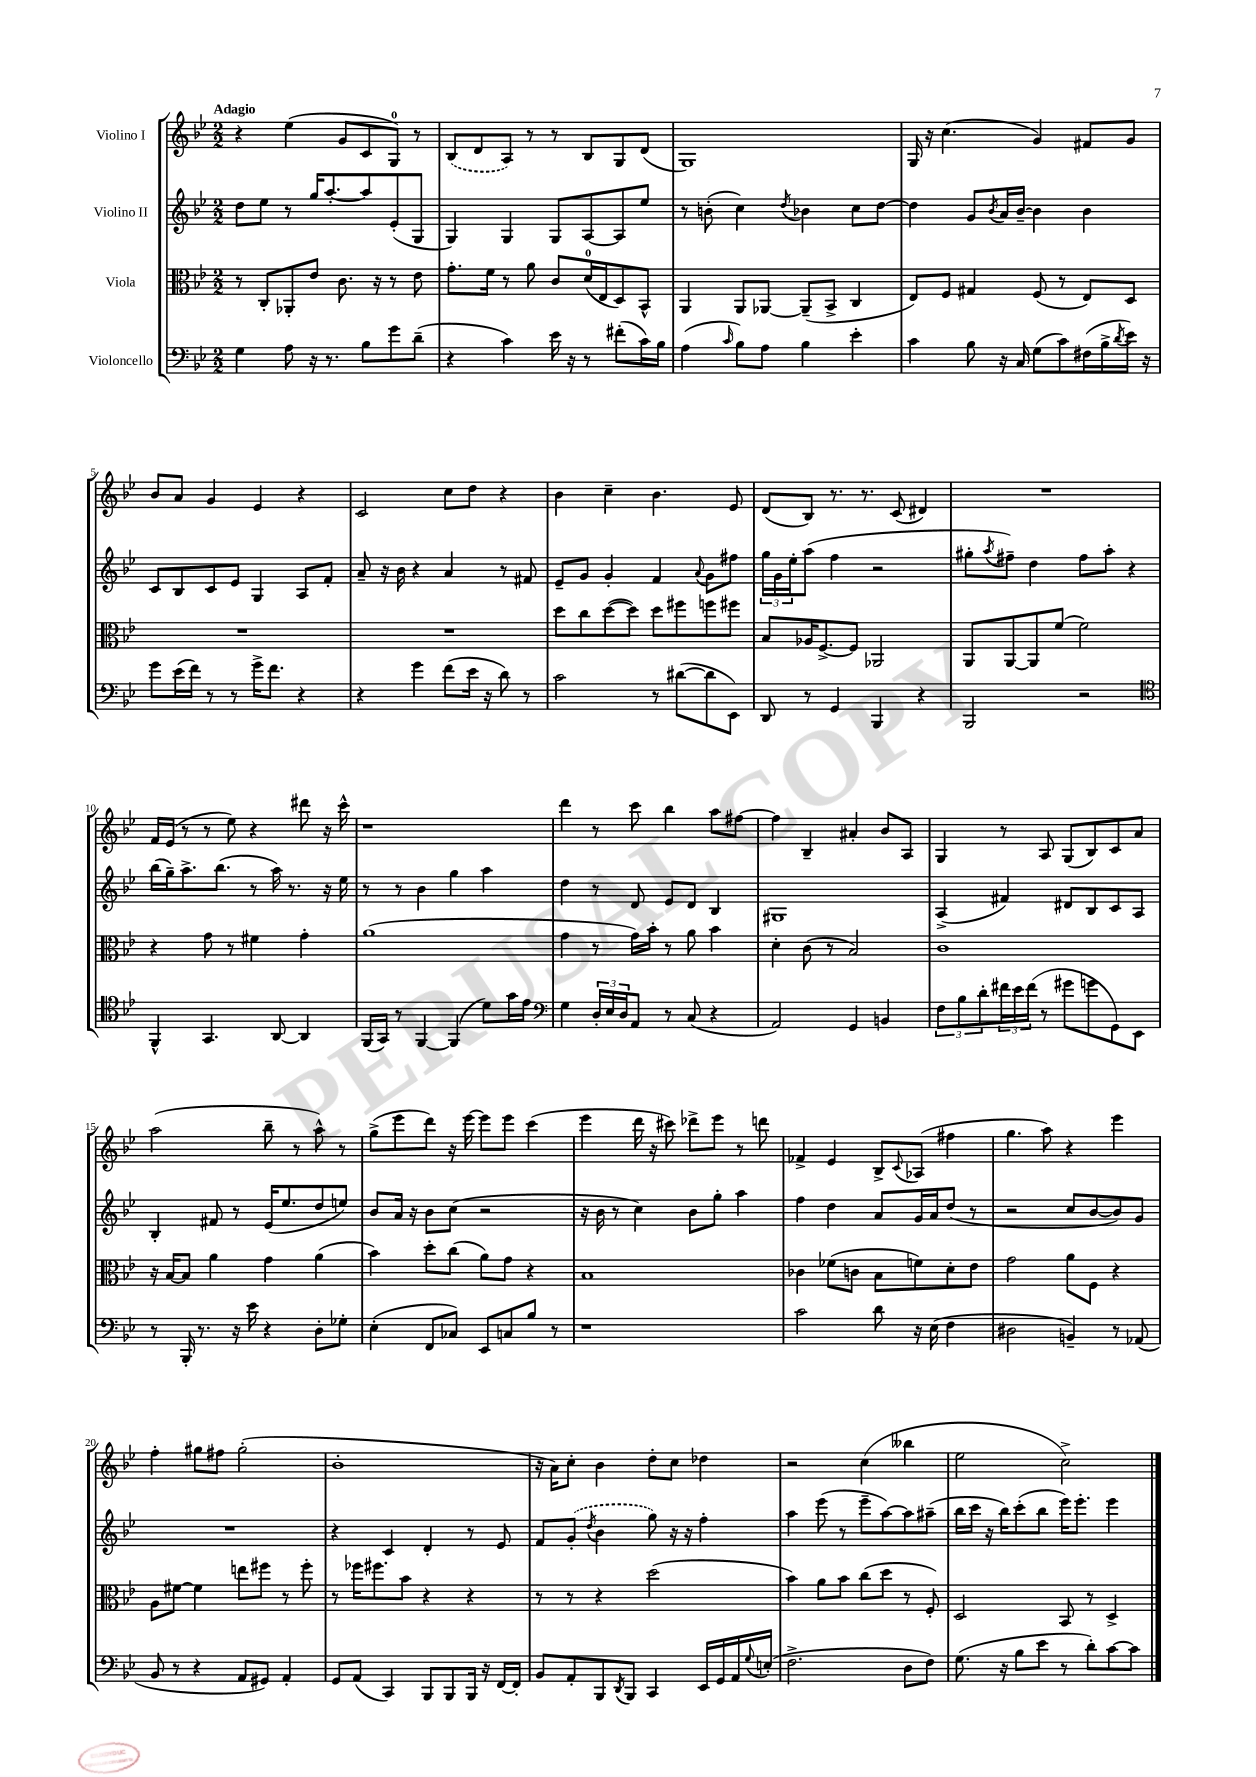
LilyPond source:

<<
\new StaffGroup <<
\new Staff = "s0" \with { instrumentName = "Violino I" } {
    \clef treble \key bes \major \numericTimeSignature \time 2/2 \tempo "Adagio"
    r4 ees''4( g'8 c'8 g8-0) r8 |
    \once \slurDashed bes8( d'8 a8) r8 r8 bes8 g8 d'8( |
    g1) |
    g16 r16 c''4.( g'4) fis'8 g'8 |
    bes'8 a'8 g'4 ees'4 r4 |
    c'2 c''8 d''8 r4 |
    bes'4 c''4-- bes'4. ees'8 |
    d'8( bes8) r8. r8. c'8( dis'4) |
    R1 |
    f'16 ees'16( r8 r8 ees''8) r4 dis'''8 r16 c'''16-^ |
    r1 |
    d'''4 r8 c'''8 bes''4 a''8 fis''8~ |
    fis''4 bes4-- ais'4-. bes'8 a8 |
    g4 r8 a8 g8( bes8) c'8 a'8 |
    a''2( bes''8-- r8 a''8-^) r8 |
    g''8->( ees'''8 d'''8) r16 ees'''16~ ees'''8 ees'''8 c'''4( |
    ees'''4 d'''16 r16 cis'''8) des'''8-> ees'''8 r8 d'''8 |
    fes'4-> ees'4 bes8-> \appoggiatura { c'8 } aes8( fis''4 |
    g''4. a''8) r4 ees'''4 |
    f''4-. gis''8 fis''8 gis''2-.( |
    bes'1-. |
    r16 a'16) c''8-. bes'4 d''8-. c''8 des''4 |
    r2 c''4( beses''4 |
    ees''2 c''2->) \bar "|." |
}
\new Staff = "s1" \with { instrumentName = "Violino II" } {
    \clef treble \key bes \major \numericTimeSignature \time 2/2
    d''8 ees''8 r8 g''16 a''8.~-. a''8 ees'8-.( g8 |
    g4) g4 g8 a8~ a8 ees''8 |
    r8 b'8-.( c''4) \acciaccatura { d''8 } bes'4 c''8 d''8~ |
    d''4 g'8 \acciaccatura { bes'8 } a'16 bes'16~-- bes'4 bes'4 |
    c'8 bes8 c'8 ees'8 g4 a8 f'8-. |
    a'8-- r16 bes'16 r4 a'4 r8 fis'8 |
    ees'8-- g'8 g'4-. f'4 \appoggiatura { a'8 } g'8 fis''8 |
    \tuplet 3/2 { g''16 g'16 ees''16-. } a''8( f''4 r2 |
    gis''8-. \acciaccatura { a''8 } fis''8--) d''4 fis''8 a''8-. r4 |
    bes''16( g''16--) a''8.-> bes''8.( r8 a''16) r8. r16 ees''16 |
    r8 r8 bes'4 g''4 a''4 |
    d''4 r8 d'8 ees'8 d'8 bes4 |
    gis1 |
    a4->( fis'4) dis'8 bes8 c'8 a8 |
    bes4-. fis'8 r8 ees'16( ees''8. d''8 e''8) |
    bes'8 a'16 r16 bes'8 c''8( r2 |
    r16 bes'16 r8 c''4) bes'8 g''8-. a''4 |
    f''4 d''4 a'8 g'16 a'16 d''8( r8 |
    r2 c''8 bes'8~ bes'8) g'8 |
    R1 |
    r4 c'4 d'4-. r8 ees'8 |
    f'8 \once \slurDashed g'8-.( \acciaccatura { d''8 } bes'4 g''8) r16 r16 f''4-. |
    a''4 ees'''8( r8 ees'''8-- a''8~) a''8 ais''8--( |
    bes''16 c'''16 r16 bes''16) c'''8-.( bes''8 ees'''16) ees'''8.-. ees'''4 \bar "|." |
}
\new Staff = "s2" \with { instrumentName = "Viola" } {
    \clef alto \key bes \major \numericTimeSignature \time 2/2
    r8 c8-. aes,8-. ees'8 c'8. r16 r8 ees'8 |
    g'8.-. f'16 r8 a'8 c'8 d'16-0( ees16 d8) bes,8-^ |
    a,4 a,8 aes,8~ aes,8--( bes,8-> c4 |
    ees8) f8 gis4 f8( r8 ees8) d8 |
    R1 |
    R1 |
    d''8 c''8 d''8~( d''8) d''8 fis''8 f''8 fis''8 |
    bes8 aes16 f8.~-> f8 aes,2 |
    a,8 a,8~ a,8 f'8( f'2) |
    r4 g'8 r8 fis'4 g'4-. |
    a'1( |
    g'4 r8 g'16) bes'16-. r8 a'8 bes'4 |
    d'4-. c'8( r8 bes2) |
    c'1 |
    r16 bes16~ bes8 a'4 g'4 a'4( |
    bes'4) d''8-. c''8( a'8) g'8 r4 |
    bes1 |
    ces'4 fes'8( c'8 bes8 f'8) d'8-. ees'8 |
    g'2 a'8 f8 r4 |
    a8 fis'8~ fis'4 e''8 fis''8 r8 fis''8-. |
    r8 fes''16 fis''8. bes'8 r4 r4 |
    r8 r8 r4 d''2( |
    bes'4) a'8 bes'8 c''8( d''8 r8 f8-.) |
    d2 bes,8 r8 d4-> \bar "|." |
}
\new Staff = "s3" \with { instrumentName = "Violoncello" } {
    \clef bass \key bes \major \numericTimeSignature \time 2/2
    g4 a8 r16 r8. bes8 g'8 d'8--( |
    r4 c'4) ees'16 r16 r8 fis'8-.( c'16) bes16 |
    a4( \grace { c'16 } bes8) a8 bes4 ees'4-. |
    c'4 bes8 r16 c16 g8( c'8) fis16( bes16-> \acciaccatura { d'8 } ees'16) r16 |
    g'8 ees'16( f'16) r8 r8 g'16-> f'8. r4 |
    r4 g'4 f'8( ees'16 r16 d'8) r8 |
    c'2 r8 dis'8~( dis'8 ees,8) |
    d,8 r8 g,4 bes,,4 r4 |
    bes,,2 r2 |
    \clef tenor f,4-^ g,4. a,8~ a,4 |
    f,16( g,16) r8 f,4~ f,4( d'8) g'16 ees'16 |
    \clef bass g4 \tuplet 3/2 { d16-. ees16 d16 } a,8 r8 c8( r4 |
    a,2) g,4 b,4 |
    \tuplet 3/2 { f8 bes8 d'8-. } \tuplet 3/2 { fis'16 ees'16 fis'16( } r8 gis'8 g'8 g,8) ees,8 |
    r8 bes,,16-. r8. r16 ees'16 r4 d8-. ges8-. |
    ees4-.( f,8 ces8) ees,8 c8 bes8 r8 |
    r1 |
    c'2 d'8 r16 ees16( f4 |
    dis2 b,4--) r8 aes,8( |
    bes,8 r8 r4 a,8 gis,8) a,4-. |
    g,8 a,8( c,4) bes,,8 bes,,8 bes,,16 r16 f,16~ f,16-. |
    bes,8 a,8-. bes,,8 \acciaccatura { d,8 } bes,,8 c,4 ees,16 g,16 a,16 \appoggiatura { g8 } e16-.( |
    f2.-> d8 f8) |
    g8.( r16 bes8 ees'8 r8 d'8-.) c'8~ c'8 \bar "|." |
}
>>
>>
